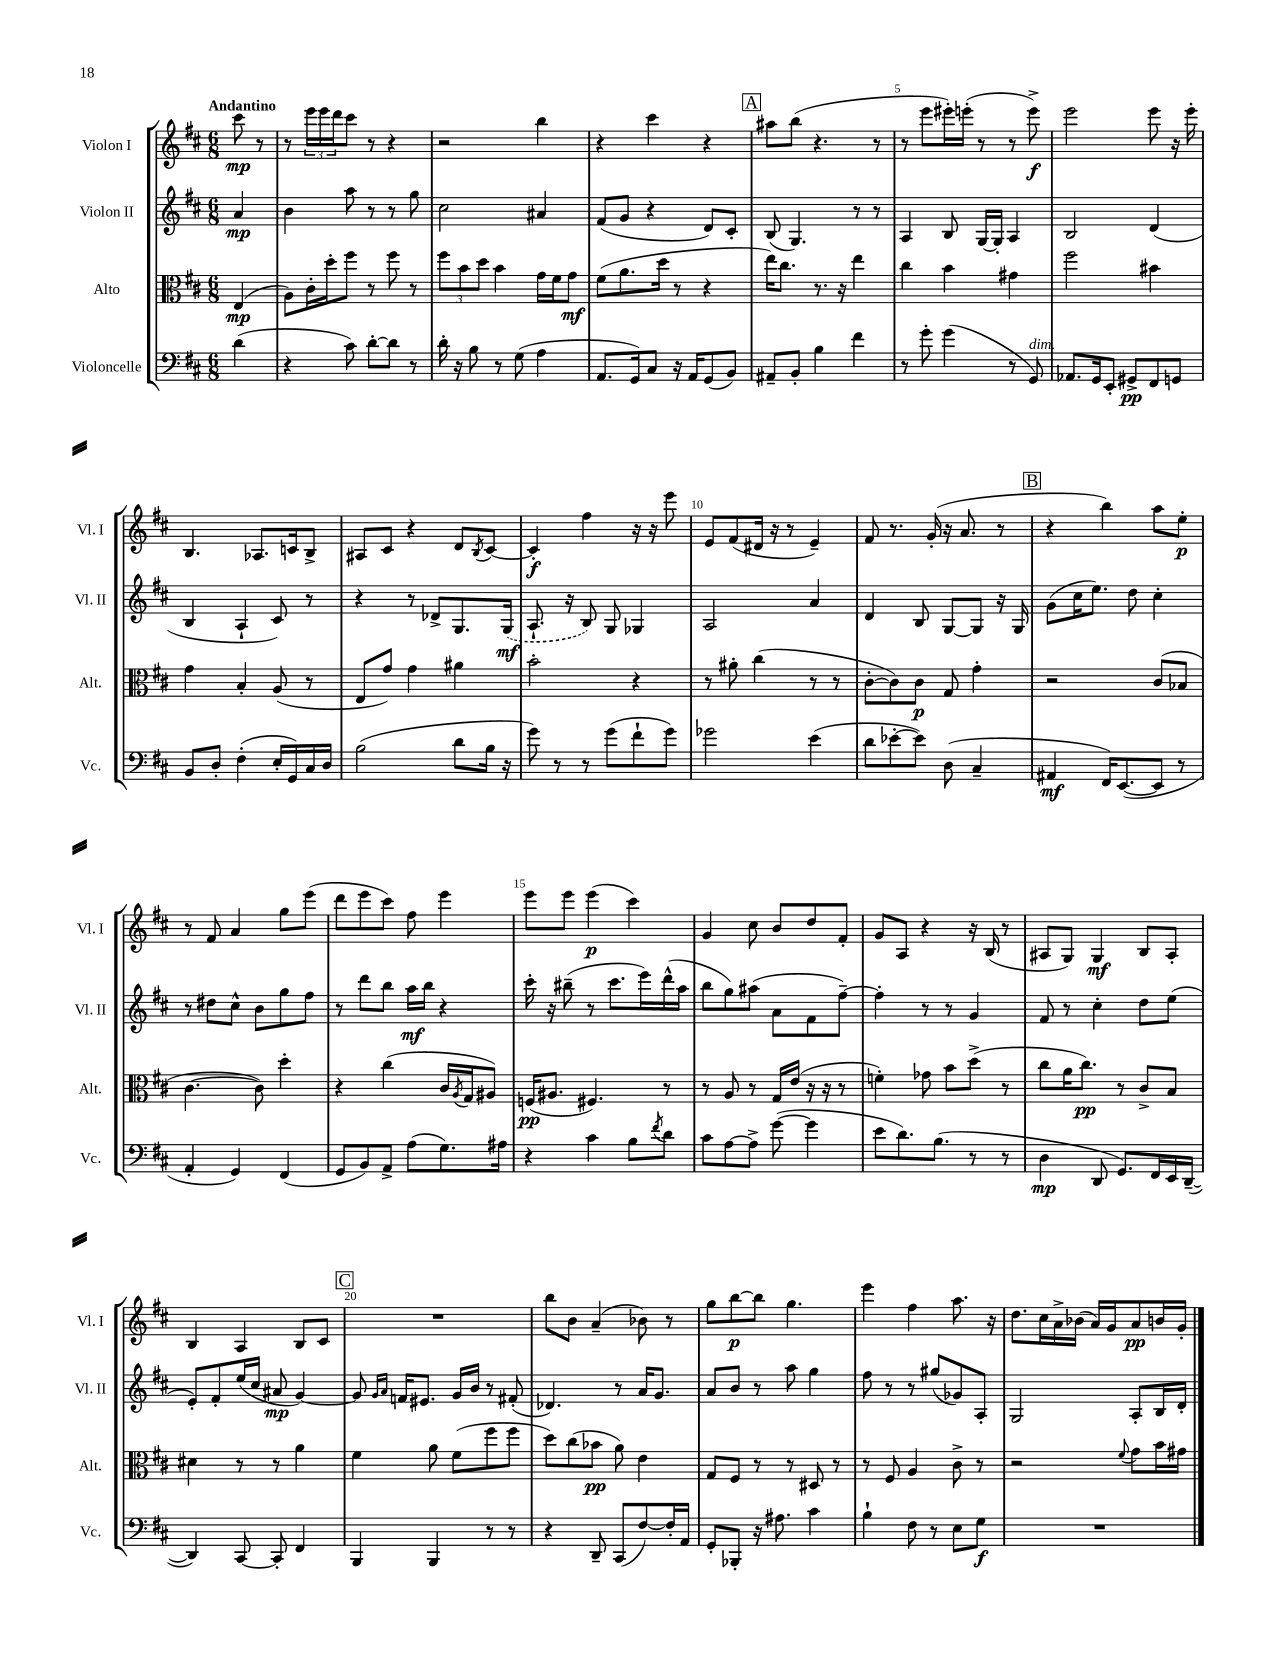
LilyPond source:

<<
\new StaffGroup <<
\new Staff = "s0" \with { instrumentName = "Violon I" shortInstrumentName = "Vl. I" } {
    \clef treble \key d \major \numericTimeSignature \time 6/8 \partial 4 \tempo "Andantino"
    cis'''8\mp r8 |
    r8 \tuplet 3/2 { e'''16 e'''16 d'''16 } cis'''8 r8 r4 |
    r2 b''4 |
    r4 cis'''4 r4 |
    \mark \markup { \box "A" } ais''8 b''8( r4. r8 |
    r8 e'''8 eis'''16-.) e'''16-.( r8 r8 e'''8->\f) |
    e'''2 e'''8 r16 e'''16-. |
    b4. aes8. c'16 b8-> |
    ais8 cis'8 r4 d'8 \acciaccatura { b8 } cis'8~ |
    cis'4-.\f fis''4 r16 r16 e'''8 |
    e'8 fis'8( dis'16 r16 r8 e'4--) |
    fis'8 r8. g'16-.( r16 a'8. r8 |
    \mark \markup { \box "B" } r4 b''4) a''8 e''8-.\p |
    r8 fis'8 a'4 g''8 e'''8( |
    d'''8 e'''8 cis'''8) fis''8 e'''4 |
    e'''8 e'''8 e'''4\p( cis'''4) |
    g'4 cis''8 b'8 d''8 fis'8-. |
    g'8 a8 r4 r16 b16( r8 |
    ais8 g8) g4\mf b8 ais8-. |
    b4 a4 b8 cis'8 |
    \mark \markup { \box "C" } R2. |
    b''8 b'8 a'4--( bes'8) r8 |
    g''8 b''8~\p b''8 g''4. |
    e'''4 fis''4 a''8. r16 |
    d''8. cis''16 a'16-> bes'16( a'16) g'16 a'8\pp b'16 g'16-. \bar "|." |
}
\new Staff = "s1" \with { instrumentName = "Violon II" shortInstrumentName = "Vl. II" } {
    \clef treble \key d \major \numericTimeSignature \time 6/8 \partial 4
    a'4\mp |
    b'4 a''8 r8 r8 g''8 |
    cis''2 ais'4 |
    fis'8( g'8 r4 d'8) cis'8-. |
    \mark \markup { \box "A" } b8( g4.) r8 r8 |
    a4 b8 g16~ g16-. a4 |
    b2 d'4( |
    b4 a4-! cis'8) r8 |
    r4 r8 des'8-> g8. \once \slurDashed g16\mf( |
    a8.-! r16 b8) g8 ges4 |
    a2 a'4 |
    d'4 b8 g8~ g8 r16 g16 |
    \mark \markup { \box "B" } g'8( cis''16 e''8.) d''8 cis''4-. |
    r8 dis''8 cis''8-^ b'8 g''8 fis''8 |
    r8 d'''8 b''8 a''16\mf b''16 r4 |
    cis'''16-. r16 bis''8--( r8 cis'''8. e'''16) d'''16-^( a''16 |
    b''8 g''8) ais''8( a'8 fis'8 fis''8~--) |
    fis''4-. r8 r8 g'4 |
    fis'8 r8 cis''4-. d''8 e''8( |
    e'8-.) fis'8-. e''16( cis''16 ais'8\mp g'4~) |
    \mark \markup { \box "C" } g'8 \grace { g'16 a'16 } f'16 eis'8. g'16 b'16 r8 fis'8-.( |
    des'4.) r8 a'16 g'8. |
    a'8 b'8 r8 a''8 g''4 |
    fis''8 r8 r8 gis''8( ges'8) a8-. |
    g2 a8-. b16 d'16-. \bar "|." |
}
\new Staff = "s2" \with { instrumentName = "Alto" shortInstrumentName = "Alt." } {
    \clef alto \key d \major \numericTimeSignature \time 6/8 \partial 4
    e4\mp( |
    a8) cis'16-. d''16-. fis''8 r8 fis''8 r8 |
    \tuplet 3/2 { fis''8 b'8 d''8 } b'4 g'16 fis'16 g'8\mf |
    fis'8( a'8. d''16 r8 r4 |
    \mark \markup { \box "A" } e''16) cis''8. r8. r16 e''4 |
    cis''4 b'4 gis'4 |
    fis''2 bis'4 |
    g'4 b4-. a8( r8 |
    e8 g'8) g'4 ais'4 |
    b'2-. r4 |
    r8 ais'8-. cis''4( r8 r8 |
    cis'8~-. cis'8) cis'8\p g8 g'4-. |
    \mark \markup { \box "B" } r2 cis'8( bes8 |
    cis'4.~ cis'8) d''4-. |
    r4 cis''4( cis'16 \acciaccatura { a8 } g16 ais8) |
    f16\pp( ais8. fis4.) r8 |
    r8 a8 r8 g16 e'16( r16 r16 r8 |
    f'4-.) ges'8 b'8 d''8->( r8 |
    cis''8 a'16 cis''8.\pp) r8 cis'8-> b8 |
    dis'4 r8 r8 a'4 |
    \mark \markup { \box "C" } fis'4 a'8 fis'8( fis''8 fis''8 |
    d''8) cis''8( bes'8\pp a'8) e'4 |
    g8 fis8 r8 r8 dis8 r8 |
    r8 fis8 a4 cis'8-> r8 |
    r2 \appoggiatura { fis'8 } g'8 b'16 gis'16 \bar "|." |
}
\new Staff = "s3" \with { instrumentName = "Violoncelle" shortInstrumentName = "Vc." } {
    \clef bass \key d \major \numericTimeSignature \time 6/8 \partial 4
    d'4( |
    r4 cis'8) d'8~-. d'8 r8 |
    d'16-. r16 b8 r8 g8( a4 |
    a,8. g,16) cis8 r16 a,16 g,8( b,8) |
    \mark \markup { \box "A" } ais,8-- b,8-. b4 fis'4 |
    r8 g'8-. g'4( r8 g,8^\markup { \italic "dim." }) |
    aes,8. g,16 e,8-. gis,8->\pp fis,8 g,8 |
    b,8 d8-. fis4-.( e16-. g,16) cis16 d16 |
    b2( d'8 b16 r16 |
    g'8) r8 r8 g'8( fis'8-! g'8) |
    ges'2 e'4( |
    d'8 ees'8~-. ees'8) d8( cis4-- |
    \mark \markup { \box "B" } ais,4\mf fis,16) e,8.~( e,8 r8 |
    a,4-. g,4) fis,4( |
    g,8 b,8) a,8-> a8( g8.) ais16 |
    r4 cis'4 b8 \acciaccatura { fis'8 } d'8 |
    cis'8 a8~ a8-> g'8~( g'4 |
    e'8 d'8.) b8.( r8 r8 |
    d4\mp d,8 g,8.) fis,16 e,16 d,16~--( |
    d,4) cis,8~ cis,8-. fis,4 |
    \mark \markup { \box "C" } b,,4 b,,4 r8 r8 |
    r4 d,8-- cis,8( fis8~) fis16-. a,16 |
    g,8-. bes,,8-. r16 ais8. cis'4 |
    b4-! fis8 r8 e8 g8\f |
    R2. \bar "|." |
}
>>
>>
\layout { \context { \Score \override BarNumber.break-visibility = ##(#f #t #t) barNumberVisibility = #(every-nth-bar-number-visible 5) } }
